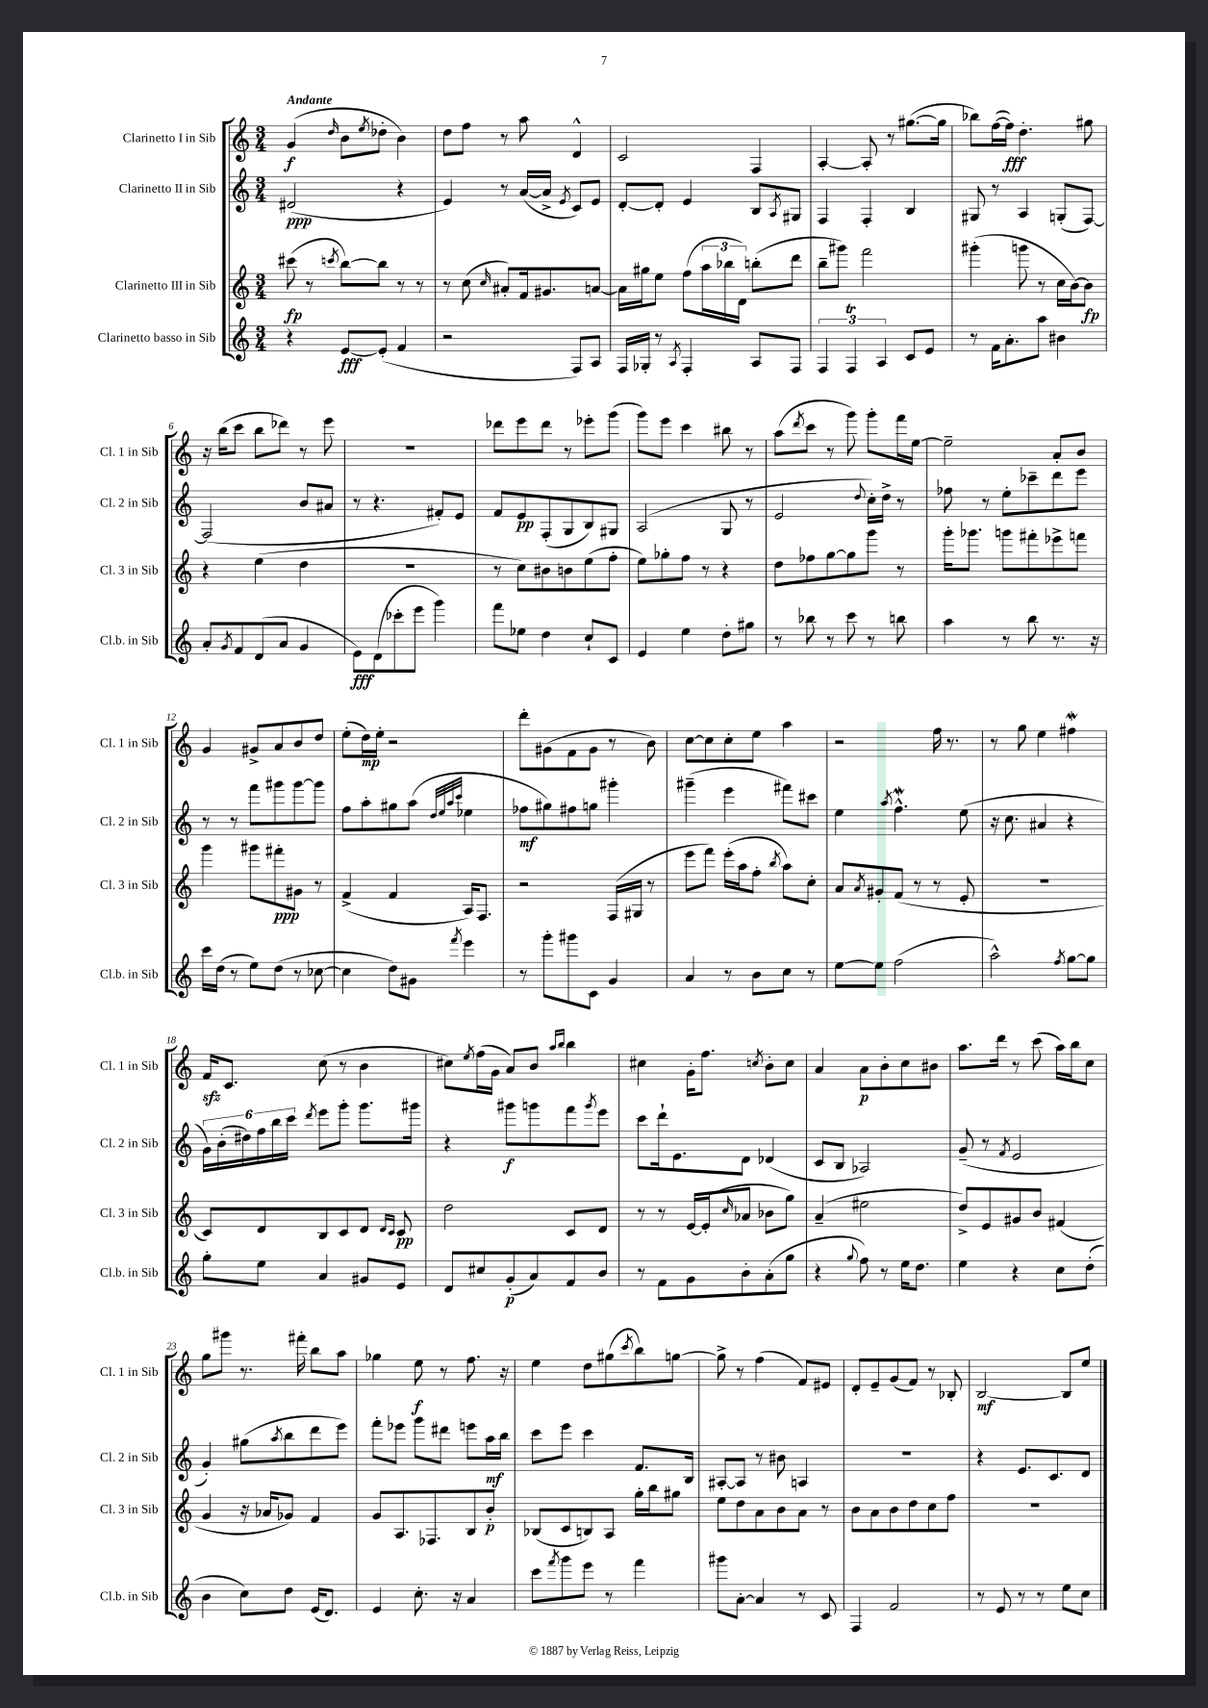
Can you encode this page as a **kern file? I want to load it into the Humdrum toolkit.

**kern	**kern	**kern	**kern
*staff4	*staff3	*staff2	*staff1
*clefG2	*clefG2	*clefG2	*clefG2
*k[]	*k[]	*k[]	*k[]
*M3/4	*M3/4	*M3/4	*M3/4
4r	(8ccc#\	(2d#/	(4g/
.	8r	.	.
.	8qccc/	.	16qqdd/
[8e/L	[8bb\L)	.	8b\L
.	.	.	8qee/
(8e'/]J	8bb\]J	.	8dd-'\J
4f/	8r	4r	4b\)
.	8r	.	.
=	=	=	=
2r	8r	4e/)	8dd\L
.	(8cc\	.	8ff\J
.	16qqcc/	.	.
.	8a#'/L)	8r	8r
.	16f/k	([16a/LL	8aa\
.	8.g#/	16a^/]JJ	.
.	.	8qe/	.
8F/L)	.	8c/L)	4d^^/
8A/J	[8a/J	8e/J	.
=	=	=	=
16F/LL	16a\]LL	[8d'/L	2c/
16G-'/JJ	16gg#\J	.	.
8r	8ee\J	8d'/]J	.
8qA/	.	.	.
4F'/	(8ff\L	4e/	.
.	24aa\L	.	.
.	24bb-\	.	.
.	24d\JJ)	.	.
8A/L	(8bb'\L	8B/L	4F/
.	.	8qA/	.
8F/J	8ddd\J	8G#/J	.
=	=	=	=
6F/	8bb~\L	4F/	[4A'/
.	8ggg#\J)	.	.
6F/	.	.	.
.	2fff\	4F'/	8A'/]
6A/	.	.	.
.	.	.	8r
8c/L	.	4B/	([8.gg#\L
8e/J	.	.	.
.	.	.	16gg#\]Jk
=	=	=	=
8r	(4ggg#'\	8G#/	8bb-\L)
16f\LK	.	8r	([16ff\L
8.a'\	.	.	16ff\]JJ)
.	8ggg\	4A/	4.dd'\
8aa\J	8r	.	.
4b#\	16cc\LL	(8G'/L	.
.	[16b\J)	.	.
.	8b\]J	[8F/J)	8gg#\
=	=	=	=
8a'/L	4r	(2F/]	16r
.	.	.	(16bb\LK
8qg/	.	.	.
8f/	.	.	8ccc\J
(8d/	(4ee\	.	8bb\L
8a/J	.	.	8ddd-\J)
4g/	4dd\	8b/L	8r
.	.	8a#/J	8eee\
=	=	=	=
8e\L)	2.r	8r	2.r
(8d\	.	4.r	.
8ccc-'\	.	.	.
8eee\J	.	.	.
4ggg\)	.	8f#'/L)	.
.	.	8e/J	.
=	=	=	=
8fff\L	8r	8f/L	8ddd-\L
8ee-\J	8cc\L)	8e/	8eee\
4dd\	8b#\	(8F'/	8ddd-\J
.	8b\	8G/	8r
8cc`/L	(8ee\	8B/)	8eee-'\L
8c/J	8ff'\J	8G#/J	(8ggg\J
=	=	=	=
4e/	8ee\L)	(2A/	8ggg\L)
.	8gg-'\	.	8eee\J
4ee\	8ff\J	.	4ccc\
.	8r	.	.
8dd'\L	4r	8G/	8bb#\
8gg#\J	.	8r	8r
=	=	=	=
8r	8dd\L	2e/	(8aa\L
.	.	.	8qddd/
8bb-\	8ff-\	.	8ccc\J
8r	[8gg\	.	8r
8ccc\	8gg\]	.	8ggg\)
.	.	8qqdd/	.
8r	8ggg\J	16cc'\LL)	8ggg'\L
.	.	16dd^\JJ	.
8bb\	8r	8r	16fff\L
.	.	.	[16ee\JJ
=	=	=	=
4aa\	16ggg'\LK	8ff-\	2ee~\]
.	8.ggg-\J	.	.
.	.	8r	.
8r	8ggg\L	8ee'\L	.
8bb\	8fff#'\	8ccc-~\	.
8.r	8eee-^\	8ddd\	8a'/L
.	8fff\J	8eee\J	8b/J
16r	.	.	.
=	=	=	=
16ccc\LL	4ggg\	8r	4g/
(16dd\JJ	.	.	.
8r	.	8r	.
8ee\L)	8ggg#\L	8fff\L	8g#^/L
(8dd\J	8fff#'\	8ggg#\	8a/
8r	8g#\J	[8ggg#\	8b/
[8cc-\	8r	8ggg#\]J	8dd/J
=	=	=	=
4cc-\]	(4f^/	8ff\L	(8ee'\L
.	.	8aa'\	16dd\L)
.	.	.	16ee'\JJ
8dd\L)	4f/	8gg#\	2r
8g#\J	.	(8aa\J	.
.	.	32qqdd/LLL	.
.	.	32qqee/	.
.	.	32qqaa/	.
8qfff/	.	32qqccc/JJJ	.
4eee\	16A/LK)	4ee-\	.
.	8.F/J	.	.
=	=	=	=
8r	2r	8ff-\L	8ddd'\L
8ggg'\L	.	8gg#\)	(8g#\
8ggg#\	.	8ff#\	8f\
8c\J	.	8gg\J	8g#\J
4g/	(16F/LL	4ggg#'\	8r
.	16G#/JJ	.	.
.	8r	.	8b\)
=	=	=	=
4a/	8eee\L	(4ggg#~\	[8cc\L
.	8fff\J)	.	8cc\]
8r	(16eee'\LL	4eee\	8cc'\
.	16aa\J	.	.
8b\L	8ff'\J	.	8ee\J
.	8qbb/	.	.
8cc\J	8aa\L)	8fff#\L)	4aa\
8r	8cc'\J	8ccc#\J	.
=	=	=	=
[8ee\L	8a/L	4ee\	2r
.	8qa/	.	.
8ee\]J	8g#'/	.	.
.	.	8qaa/	.
(2ff\	(8f/J	4.ff^^\	.
.	8r	.	.
.	8r	.	16ff\
.	.	.	8.r
.	8e'/	(8ee\	.
=	=	=	=
2aa^^\)	2.r	16r	8r
.	.	8.cc\	.
.	.	.	8gg\
.	.	4a#/	4ee\
8qff/	.	.	.
[8gg\L	.	4r	4ff#\
8gg\]J	.	.	.
=	=	=	=
8gg'\L	8c/L)	24g\LL)	16f/LK
.	.	(24b'\	.
.	.	.	8.c/J
.	.	24dd#\)	.
8ee\J	8d/	24ff\	.
.	.	24bb\	.
.	.	24ccc\JJ	.
.	.	8qddd/	.
4a/	8B/	8eee\L	(8cc\
.	8c/	8ggg'\J	8r
8g#/L	8d/J	8.ggg\L	4b\
.	16qqd/LL	.	.
.	16qqc/JJ	.	.
8e/J	8c/	.	.
.	.	16ggg#\Jk	.
=	=	=	=
8d/L	2dd\	4r	8cc#\L)
.	.	.	8qee/
8cc#/	.	.	(16ff\L
.	.	.	16g\JJ
(8g'/	.	8ggg#\L	8a/L)
8a/)	.	8ggg\	8b/J
.	.	.	16qqaa/LL
.	.	.	16qqbb/JJ
8f/	8c/L	8fff\	4bb\
.	.	8qggg/	.
8b/J	8d/J	8eee\J	.
=	=	=	=
8r	8r	8ccc\L	4cc#\
8f\L	8r	16ddd`\k	.
.	.	8.e\	.
8g\	[16e/LL	.	16g'\LK
.	(16e'/]J	.	8.ff\J
.	16qqcc/	.	.
8b'\	8a-/J	8d\J	.
.	.	.	8qcc/
(8a'\	8b-\L	(4d-/	8b'\L
8gg\J	8gg\J)	.	8cc\J
=	=	=	=
4r	(4a~/	8c/L	4a/
.	.	8B/J	.
8qqgg/	.	.	.
8ff\)	2ee#\	2A-/)	8a\L
8r	.	.	8b'\
16ee\LK	.	.	8cc\
8.dd\J	.	.	.
.	.	.	8b#\J
=	=	=	=
4ee\	8dd^/L)	(8g~/	8.aa\L
.	8e/	8r	.
.	.	.	16ddd\Jk
.	.	8qf/	.
4r	8g#/	2e/	8r
.	8b/J	.	(8ccc\
8cc\L	(4f#/	.	16aa\LL)
.	.	.	16bb\J
(8dd'\J	.	.	8cc\J
=	=	=	=
4b\	4g/	4g'/)	8gg\L
.	.	.	8ggg#\J
8cc\L)	16r	(8gg#\L	8.r
.	16a-/LK	.	.
.	.	8qaa/	.
8dd\J	8g-/J)	8bb\	.
.	.	.	16fff#'\
(16e/LK	4f/	8ddd\	8bb\L
8.d/J)	.	.	.
.	.	8eee\J)	8aa\J
=	=	=	=
4e/	8g/L	8fff'\L	4gg-\
.	8.A/	8eee-\J	.
8.cc'\	.	8ggg\L	8ee\
.	8.F-/	.	.
.	.	8ddd#\J	8r
16r	.	.	.
4a/	8B/	8eee\L	8.ff\
.	8b'/J	16aa\L	.
.	.	16bb\JJ	16r
=	=	=	=
8ccc\L	(8B-/L	8ccc\L	4ee\
8qfff/	.	.	.
8ggg\	8c/	8eee\J	.
8eee\J	8B/)	4ccc\	8dd\L
8r	8A/J	.	(8gg#\
.	.	.	8qccc/
4fff\	16gg'\LL	8.f/L	8bb\)
.	16bb\J	.	.
.	8gg#\J	.	[8gg\J
.	.	16B/Jk	.
=	=	=	=
8ggg#\L	8ee\L	[8A#'/L	8gg^\]
[8a'\J	8dd\	8A#/]J	8r
4a/]	8a\	8r	(4ff\
.	8b\	8b#\	.
8r	8a\J	4A/	8f/L)
8c/	8r	.	8e#/J
=	=	=	=
4F/	8b\L	2.r	8d'/L
.	8a\	.	8e~/
2f/	8b\	.	(8g/
.	8dd\	.	8f/J)
.	8cc\	.	8r
.	8ff\J	.	8B-'/
=	=	=	=
8r	2.r	4r	[2B/
8e/	.	.	.
8r	.	8.e/L	.
8r	.	.	.
.	.	8.c/	.
8ee\L	.	.	8B/]L
8cc\J	.	8d/J	8ee/J
==	==	==	==
*-	*-	*-	*-
